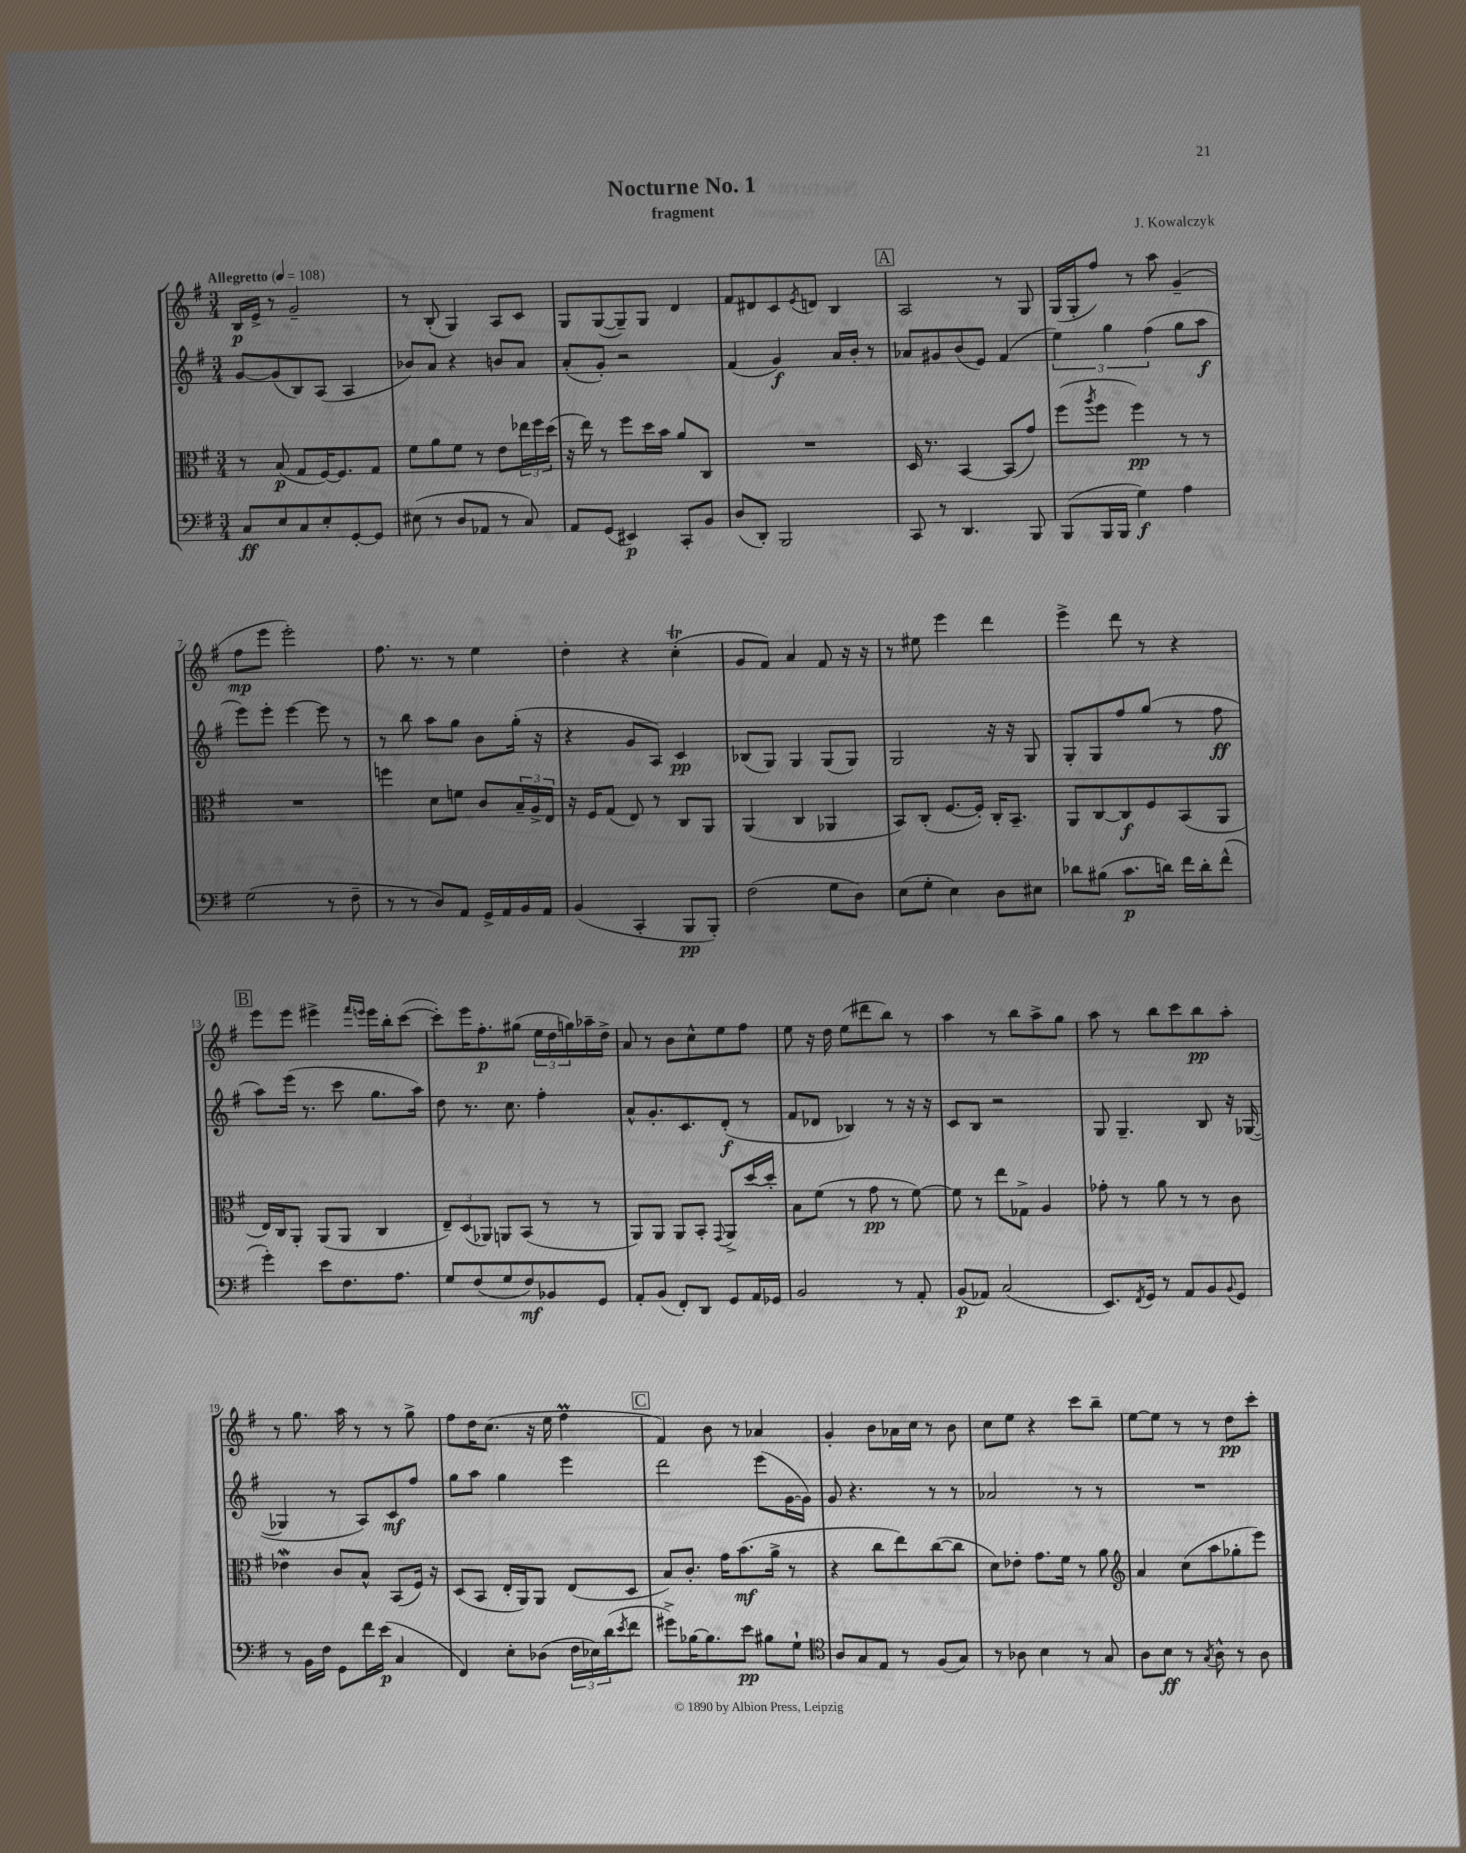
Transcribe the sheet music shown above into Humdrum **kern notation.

**kern	**dynam	**kern	**dynam	**kern	**dynam	**kern	**dynam
*part4	*part4	*part3	*part3	*part2	*part2	*part1	*part1
*staff4	*staff4	*staff3	*staff3	*staff2	*staff2	*staff1	*staff1
*clefF4	*	*clefC3	*	*clefG2	*	*clefG2	*
*k[f#]	*	*k[f#]	*	*k[f#]	*	*k[f#]	*
*M3/4	*	*M3/4	*	*M3/4	*	*M3/4	*
*MM108	*	*MM108	*	*MM108	*	*MM108	*
=1	=1	=1	=1	=1	=1	=1	=1
!	!	!	!	!	!	!LO:TX:a:B:t=Allegretto	!
8C/L	ff	8r	.	[8g/L	.	16B/LL	p
.	.	.	.	.	.	16e^/JJ	.
8E/	.	(8B/	p	(8g/]	.	8r	.
8C/	.	8G/L	.	8B/)	.	2g~/	.
8E'/	.	[16F#/K)	.	(8A/J	.	.	.
.	.	8.F#/]	.	.	.	.	.
[8GG'/	.	.	.	4A/	.	.	.
8GG/J]	.	8G/J	.	.	.	.	.
=2	=2	=2	=2	=2	=2	=2	=2
(8E#X\	.	8f#\L	.	8b-X/L)	.	8r	.
8r	.	8a\	.	8a/J	.	(8B'/	.
8D/L	.	8f#\J	.	4r	.	4G/)	.
8AA-X/J	.	8r	.	.	.	.	.
8r	.	8e\L	.	8bn/L	.	8A/L	.
8C/)	.	24ee-X\L	.	8a/J	.	8c/J	.
.	.	24ff#\	.	.	.	.	.
.	.	(24dd\JJ	.	.	.	.	.
=3	=3	=3	=3	=3	=3	=3	=3
8AA/L	.	16r	.	(8a'/L	.	8G/L	.
.	.	16ee\)	.	.	.	.	.
(8GG/J	.	8r	.	8g'/J)	.	([8G/	.
4EE#X/)	p	8ff#\L	.	2r	.	8G~/])	.
.	.	16dd\L	.	.	.	8G/J	.
.	.	16b\JJ	.	.	.	.	.
8CC'/L	.	8a/L	.	.	.	4d/	.
8BB/J	.	8C/J	.	.	.	.	.
=4	=4	=4	=4	=4	=4	=4	=4
(8D/L	.	2.r	.	(4f#/	.	8f#/L	.
8DD'/J)	.	.	.	.	.	8d#X/	.
2BBB/	.	.	.	4g/)	f	8c/	.
.	.	.	.	.	.	8qe/	.
.	.	.	.	.	.	8dn/J	.
.	.	.	.	16a/LL	.	4B/	.
.	.	.	.	16b'/JJ	.	.	.
.	.	.	.	8r	.	.	.
!!LO:REH:place=s1:t=A
=5	=5	=5	=5	=5	=5	=5	=5
8CC/	.	16D/	.	8a-X/L	.	2A/	.
.	.	8.r	.	.	.	.	.
8r	.	.	.	8g#X/	.	.	.
4.DD/	.	[4BB/	.	(8b/	.	.	.
.	.	.	.	8e/J)	.	.	.
.	.	(8BB/L]	.	(4f#/	.	8r	.
8BBB/	.	8g/J)	.	.	.	8G/	.
=6	=6	=6	=6	=6	=6	=6	=6
(8BBB/L	.	(8ff#\L	.	6ee\)	.	(16G/LL	.
.	.	.	.	.	.	16G'/J	.
.	.	8qaa/	.	.	.	.	.
16BBB/L	.	8ff#\J	.	.	.	8ff#/J)	.
.	.	.	.	6gg\	.	.	.
16BBB/JJ	.	.	.	.	.	.	.
4G\)	f	4ff#\)	pp	.	.	8r	.
.	.	.	.	(6ff#\	.	.	.
.	.	.	.	.	.	8aa\	.
4A\	.	8r	.	8gg\L	.	(4g~/	.
.	.	8r	.	8aa\J	f	.	.
!!LO:LB:g=z
=7	=7	=7	=7	=7	=7	=7	=7
(2G\	.	2.r	.	8eee\L)	.	8ff#\L	mp
.	.	.	.	8eee'\J	.	8eee\J	.
.	.	.	.	[4eee\	.	2eee'\)	.
8r	.	.	.	8eee\]	.	.	.
8F#~\	.	.	.	8r	.	.	.
=8	=8	=8	=8	=8	=8	=8	=8
8r	.	4ffn\	.	8r	.	8.ff#\	.
8r	.	.	.	8bb\	.	.	.
.	.	.	.	.	.	8.r	.
8D/L)	.	8d\L	.	8aa\L	.	.	.
8AA/J	.	8fn\J	.	8gg\J	.	8r	.
16GG^/LL	.	8c/L	.	8b\L	.	4ee\	.
16AA/	.	.	.	.	.	.	.
16BB/	.	24B~/L	.	(16gg'\Jk	.	.	.
.	.	24A^/	.	.	.	.	.
16AA/JJ	.	.	.	16r	.	.	.
.	.	24E/JJ	.	.	.	.	.
=9	=9	=9	=9	=9	=9	=9	=9
(4BB/	.	16r	.	4r	.	4dd'\	.
.	.	16F#/KL	.	.	.	.	.
.	.	(8G/J	.	.	.	.	.
4CC'/	.	8E/)	.	8g/L	.	4r	.
.	.	8r	.	8A/J)	.	.	.
8BBB/L	pp	8C/L	.	4c/	pp	(4ccT'\	.
8BBB'/J)	.	8AA/J	.	.	.	.	.
=10	=10	=10	=10	=10	=10	=10	=10
(2F#\	.	(4AA/	.	(8B-X/L	.	8g/L	.
.	.	.	.	8G/J)	.	8f#/J)	.
.	.	4C/	.	4G/	.	4a/	.
8G\L	.	4AA-X/	.	(8G/L	.	8f#/	.
8D\J)	.	.	.	8G/J)	.	16r	.
.	.	.	.	.	.	16r	.
=11	=11	=11	=11	=11	=11	=11	=11
(8E\L	.	8BB/L)	.	2G/	.	8r	.
8G'\J	.	(8C'/J	.	.	.	8ee#X\	.
4E\)	.	[8.F#/L	.	.	.	4eee\	.
.	.	16F#'/Jk])	.	.	.	.	.
8D\L	.	16C'/KL	.	16r	.	4ddd\	.
.	.	8.BB~/J	.	16r	.	.	.
8E#X\J	.	.	.	8G/	.	.	.
=12	=12	=12	=12	=12	=12	=12	=12
8d-X\L	.	8AA/L	.	8G'/L	.	4eee^\	.
(8B#X\J	.	[8C/	.	8G/	.	.	.
8.c\L	p	8C/]	f	8ff#/	.	8ddd\	.
.	.	8F#/	.	(8gg/J	.	8r	.
16dn\Jk)	.	.	.	.	.	.	.
16f#\LL	.	(8BB/	.	8r	.	4r	.
16d'\J	.	.	.	.	.	.	.
(8f#^^\J	.	8AA/J	.	8ff#\	ff	.	.
!!LO:LB:g=z
!!LO:REH:place=s1:t=B
=13	=13	=13	=13	=13	=13	=13	=13
4g'\)	.	16E/LL)	.	8aa\L)	.	8eee\L	.
.	.	16C/J	.	.	.	.	.
.	.	8AA'/J	.	(16eee\Jk	.	8eee\J	.
.	.	.	.	8.r	.	.	.
8e\L	.	(8AA/L	.	.	.	4eee#X^\	.
8.F#\	.	8AA/J	.	8ccc\	.	.	.
.	.	.	.	.	.	16qqfff#/LL	.
.	.	.	.	.	.	16qqeeen/JJ	.
.	.	4C/	.	8.gg\L	.	16eee\LL	.
8.A\J	.	.	.	.	.	16bb'\J	.
.	.	.	.	.	.	([8ccc\J	.
.	.	.	.	16aa\Jk)	.	.	.
=14	=14	=14	=14	=14	=14	=14	=14
8G/L	.	12E~/L)	.	8dd\	.	8ccc'\L])	.
.	.	(12D/	.	.	.	.	.
(8F#/	.	.	.	8.r	.	16eee\K	.
.	.	12AA-X/J)	.	.	.	.	.
.	.	.	.	.	.	8.ff#'\	p
8G/	.	8AAn/L	.	.	.	.	.
.	.	.	.	8.cc\	.	.	.
8F#/)	mf	(8BB/J	.	.	.	(8gg#X\J	.
8BB-X/	.	8r	.	4ff#'\	.	24ee\LL	.
.	.	.	.	.	.	24dd\	.
.	.	.	.	.	.	24ggn\)	.
8GG/J	.	8r	.	.	.	16aa-X~\	.
.	.	.	.	.	.	16dd^\JJ	.
=15	=15	=15	=15	=15	=15	=15	=15
8AA'/L	.	8AA/L)	.	8a^^/L	.	8a/	.
(8BB/J	.	8AA/J	.	8.g'/	.	8r	.
8FF#'/L)	.	8AA/L	.	.	.	8b\L	.
.	.	.	.	8.c/	.	.	.
8DD/J	.	8BB'/J	.	.	.	8cc^^\	.
.	.	8qqGG/	.	.	.	.	.
8GG/L	.	8AA^/L	.	(8d'/J	f	8ee\	.
16AA/L	.	[16dd/L	.	8r	.	8ff#\J	.
16GG-X/JJ	.	16dd'/JJ]	.	.	.	.	.
=16	=16	=16	=16	=16	=16	=16	=16
2BB/	.	8B\L	.	8f#/L	.	8ee\	.
.	.	(8f#\J	.	8d-X/J	.	16r	.
.	.	.	.	.	.	16dd\	.
.	.	8r	.	4B-X/)	.	(8ee\L	.
.	.	8g\	pp	.	.	8ddd#X\	.
8r	.	8r	.	8r	.	8bb\J)	.
8AA'/	.	[8f#\)	.	16r	.	8r	.
.	.	.	.	16r	.	.	.
=17	=17	=17	=17	=17	=17	=17	=17
(8BB/L	p	8f#\]	.	8c/L	.	4aa\	.
8AA-X/J)	.	8r	.	8B/J	.	.	.
(2C/	.	8ee\L	.	2r	.	8r	.
.	.	8G-X^\J	.	.	.	8bb\L	.
.	.	4A/	.	.	.	8aa^\	.
.	.	.	.	.	.	8gg\J	.
=18	=18	=18	=18	=18	=18	=18	=18
8.EE/L)	.	8g-X'\	.	8G/	.	8aa\	.
.	.	8r	.	4.G~/	.	8r	.
8qFF#/	.	.	.	.	.	.	.
16GG/Jk	.	.	.	.	.	.	.
8r	.	8a\	.	.	.	8bb\L	.
8AA/L	.	8r	.	.	.	8ccc\	.
8BB/	.	8r	.	8B/	.	8bb\	pp
8qqBB/	.	.	.	.	.	.	.
8GG/J	.	8c\	.	16r	.	8aa'\J	.
.	.	.	.	([16G-X/	.	.	.
!!LO:LB:g=z
=19	=19	=19	=19	=19	=19	=19	=19
8r	.	4e-Xw\	.	4G-X/]	.	8r	.
16BB\LL	.	.	.	.	.	8.gg\	.
16F#\JJ	.	.	.	.	.	.	.
8GG\L	.	8c/L	.	8r	.	.	.
.	.	.	.	.	.	16aa\	.
16f#\L	.	8B^^/J	.	8A/L)	.	8r	.
(16e\JJ	p	.	.	.	.	.	.
4C/	.	(8BB/L	.	8c/	mf	8r	.
.	.	16F#/Jk)	.	8ff#/J	.	8gg^\	.
.	.	16r	.	.	.	.	.
=20	=20	=20	=20	=20	=20	=20	=20
4FF#/)	.	(8D/L	.	8gg\L	.	8ff#\L	.
.	.	8BB/J	.	8aa\J	.	16dd\K	.
.	.	.	.	.	.	(8.cc\J	.
8E'\L	.	16E'/LL	.	4gg\	.	.	.
.	.	16AA/J)	.	.	.	.	.
(8D-X\J	.	8AA/J	.	.	.	16r	.
.	.	.	.	.	.	16ee\	.
24F#\LL	.	(8E/L	.	4eee\	.	4ff#m\	.
24E-X\)	.	.	.	.	.	.	.
(24d\J	.	.	.	.	.	.	.
8qe/	.	.	.	.	.	.	.
8f#\J	.	8D/J	.	.	.	.	.
!!LO:REH:place=s1:t=C
=21	=21	=21	=21	=21	=21	=21	=21
8g#X^\L)	.	8B/L)	.	2ddd\	.	4f#/)	.
[16B-X\K	.	8.c'/J	.	.	.	.	.
8.B-\]	.	.	.	.	.	.	.
.	.	.	.	.	.	8b\	.
.	.	16g\KL	.	.	.	.	.
8e\J	pp	(8.b\	mf	.	.	8r	.
8B#X\L	.	.	.	(8eee\L	.	4a-X/	.
.	.	16a^\Jk	.	.	.	.	.
8G`\J	.	8r	.	[16g\L	.	.	.
.	.	.	.	16g\JJ])	.	.	.
=22	=22	=22	=22	=22	=22	=22	=22
*clefC4	*	*	*	*	*	*	*
8A/L	.	4r	.	8g/	.	4g'/	.
8G/	.	.	.	4.r	.	.	.
8E/J	.	8cc\L	.	.	.	8b\L	.
8r	.	8ee\)	.	.	.	16a-X\L	.
.	.	.	.	.	.	16cc\JJ	.
(8F#/L	.	([8cc\	.	8r	.	8r	.
8G/J)	.	8cc\J]	.	8r	.	8b\	.
=23	=23	=23	=23	=23	=23	=23	=23
8r	.	8d\L)	.	2a-X/	.	8cc\L	.
8A-X\	.	8e-X'\J	.	.	.	8ee\J	.
4B\	.	8.g\L	.	.	.	4r	.
.	.	16f#\Jk	.	.	.	.	.
8r	.	8r	.	8r	.	8ccc\L	.
8G/	.	8a\	.	8r	.	8bb~\J	.
=24	=24	=24	=24	=24	=24	=24	=24
*	*	*clefG2	*	*	*	*	*
8A\L	.	4a/	.	2.r	.	[8ee\L	.
8B\J	ff	.	.	.	.	8ee\J]	.
8r	.	(8cc\L	.	.	.	8r	.
8qG/	.	.	.	.	.	.	.
8A^^\	.	8aa\	.	.	.	8r	.
8r	.	8gg-X'\	.	.	.	8dd\L	pp
8A\	.	8eee\J)	.	.	.	8ccc'\J	.
==	==	==	==	==	==	==	==
*-	*-	*-	*-	*-	*-	*-	*-
